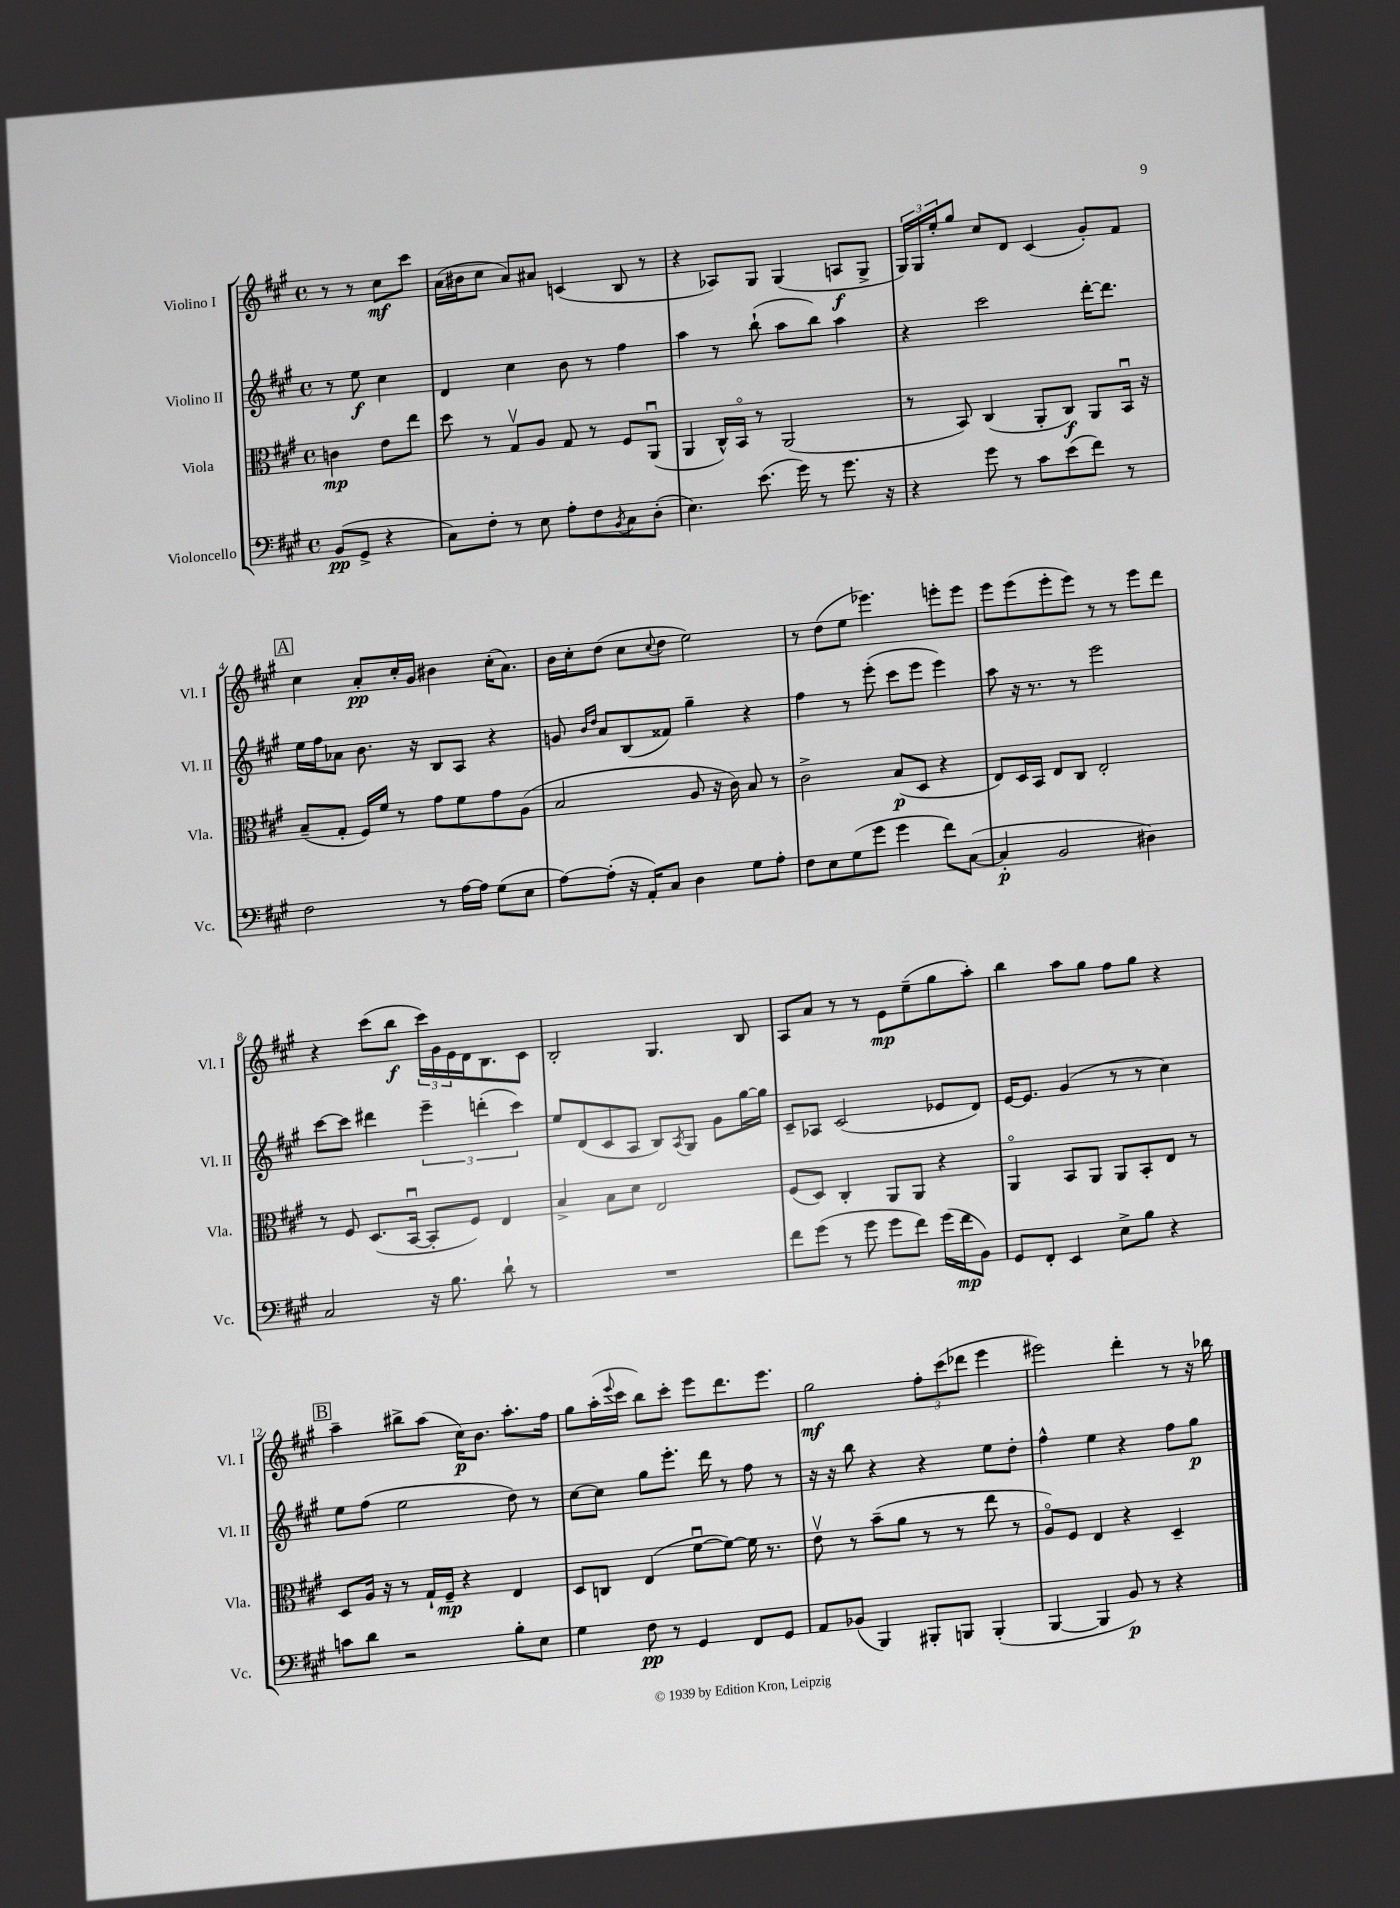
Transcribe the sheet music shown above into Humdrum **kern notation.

**kern	**kern	**kern	**kern
*staff4	*staff3	*staff2	*staff1
*clefF4	*clefC3	*clefG2	*clefG2
*k[f#c#g#]	*k[f#c#g#]	*k[f#c#g#]	*k[f#c#g#]
*M4/4	*M4/4	*M4/4	*M4/4
*met(c)	*met(c)	*met(c)	*met(c)
(8BB	4c	8r	8r
8GG#^	.	8ee	8r
4r	8e	4cc#	8cc#
.	8ee	.	8ccc#
=	=	=	=
8C#)	8dd	4d	(16a
.	.	.	16b#
8F#'	8r	.	8cc#
8r	8G#v	4cc#	8a)
8E	8A	.	8a#
8A'	8G#	8b	(4c
8F#	8r	8r	.
8qBB	.	.	.
8C#	8F#	4ff#	8B
(8D'	(8AAu	.	8r
=	=	=	=
4.E)	4AA	4aa	4r
.	16C#^^)	8r	8A-)
.	16BBo	.	.
(8.e	8r	(8bb`	8G#
.	(2AA	8aa	(4G#
16g#)	.	.	.
8r	.	8bb)	.
8.g#	.	4aa	8A
.	.	.	8G#^
16r	.	.	.
=	=	=	=
4r	8r	4r	24G#)
.	.	.	24G#
.	.	.	24ee'
.	8BB)	.	8gg#
8g#	(4C#	2ccc#	8cc#
8r	.	.	8d
8c#	8AA'	.	(4c#
(8e	8C#)	.	.
8f#)	8AA	[16ddd'	8g#')
.	.	8.ddd]	.
8r	16BBu	.	8f#
.	16r	.	.
=	=	=	=
2F#	(8B~	16ee	4cc#
.	.	16ff#	.
.	8G#'	8a-	.
.	16F#)	8.b	8a'
.	16f#	.	.
.	8r	.	16cc#'
.	.	16r	16g#
8r	8g#	8B	4b#
[16A	8f#	8A	.
16A]	.	.	.
(8G#	8g#	4r	(16cc#'
.	.	.	8.a)
8E	(8A	.	.
=	=	=	=
[8A)	2B	8g	16b
.	.	.	16cc#'
.	.	16qqb	.
.	.	16qqdd	.
(8A']	.	8a	(8dd
16r	.	(8B	8cc#
16AA')	.	.	.
.	.	.	8qqcc#
8C#	.	8f##)	8dd
4D	8A	4gg#~	2ee)
.	16r	.	.
.	16c#)	.	.
8G#	8B	4r	.
8A'	8r	.	.
=	=	=	=
8F#	2c#^	4ff#	8r
8E	.	.	(8dd
(8G#	.	8r	8ee
8g#	.	(8eee'	4.eee-)
4g#	(8B	8ccc#	.
.	8D	8eee	.
8f#)	4r	4eee)	8eee'
([8C#	.	.	8eee
=	=	=	=
4C#']	8E)	8aa	8eee
.	16D	16r	(8eee
.	16BB	8.r	.
2BB	8E	.	8eee'
.	8C#	8r	8eee)
.	2E'	2eee	8r
.	.	.	8r
4D#)	.	.	8eee
.	.	.	8ddd
=	=	=	=
2C#	8r	[8ccc#	4r
.	8F#	8ccc#]	.
.	(8.D	4ddd#	(8ccc#
.	.	.	8bb
.	[16BBu	.	.
16r	8BB']	6eee~	24ccc#)
.	.	.	24g#
8.B	.	.	.
.	.	.	24e
.	8F#)	.	16d
.	.	(6ddd'	.
.	.	.	8.B
8d`	4E	.	.
.	.	6ccc#)	.
8r	.	.	8c#
=	=	=	=
1r	4B^	8ee	2B'
.	.	(8d	.
.	8B	8c#	.
.	8d	8A	.
.	2E	8B)	4.G#
.	.	8qA	.
.	.	8G#	.
.	.	8g#	.
.	.	[16gg#	8B
.	.	16gg#]	.
=	=	=	=
8f#	(8F#	8c#~	8A
(8g#	8D)	8A-	8a
8r	4C#'	(2c#	8r
8g#	.	.	8r
8g#	8AA	.	8e
8f#)	8AA	.	(8ee~
(16g#	4r	8e-	8gg#
16f#	.	.	.
8BB)	.	8d)	8aa')
=	=	=	=
8GG#	4AAo	[16e	4bb
.	.	8.e]	.
8FF#'	.	.	.
4EE	8BB	(4g#	8aa
.	8AA	.	8gg#
8E^	8AA	8r	8ff#
8B	8BB'	8r	8gg#
4r	8E	4cc#)	4r
.	8r	.	.
=	=	=	=
8c	8D	8ee	4aa~
8d	16A	(8ff#	.
.	16r	.	.
2r	8r	2ee	8bb#^
.	16G#`	.	(8aa
.	16F#~	.	.
.	4r	.	16cc#)
.	.	.	8.b
8B'	4E	8dd)	8.aa'
8E	.	8r	.
.	.	.	16ff#
=	=	=	=
4G#	8D	[8cc#	8gg#
.	8C	8cc#]	(16aa'
.	.	.	8qqeee
.	.	.	16ccc#
8F#	(4E	8gg#	8bb)
8r	.	8.eee'	8ccc#'
4GG#	[8f#u	.	8eee
.	.	16ddd	.
.	8f#_)	8r	8.ddd
8FF#	16f#]	8ff#	.
.	8.r	.	8.eee
8GG#	.	8r	.
=	=	=	=
8AA	8ev	16r	2gg#
.	.	16r	.
(8BB-	8r	8bb	.
4BBB)	(8b~	4r	.
.	8a	.	.
8BBB#'	8r	4r	12ff#'
.	.	.	(12ccc#
8BBB	8r	.	.
.	.	.	12ddd-
(4BBB'	8ee	8ee	4eee
.	8r	8dd'	.
=	=	=	=
[4BBB	8Ao)	4ff#^^	2eee#)
.	8F#	.	.
4BBB]	4E	4ee	.
8BB)	4r	4r	4ddd'
8r	.	.	.
4r	4D~	8ff#	8r
.	.	8gg#	16r
.	.	.	16bb-
==	==	==	==
*-	*-	*-	*-
